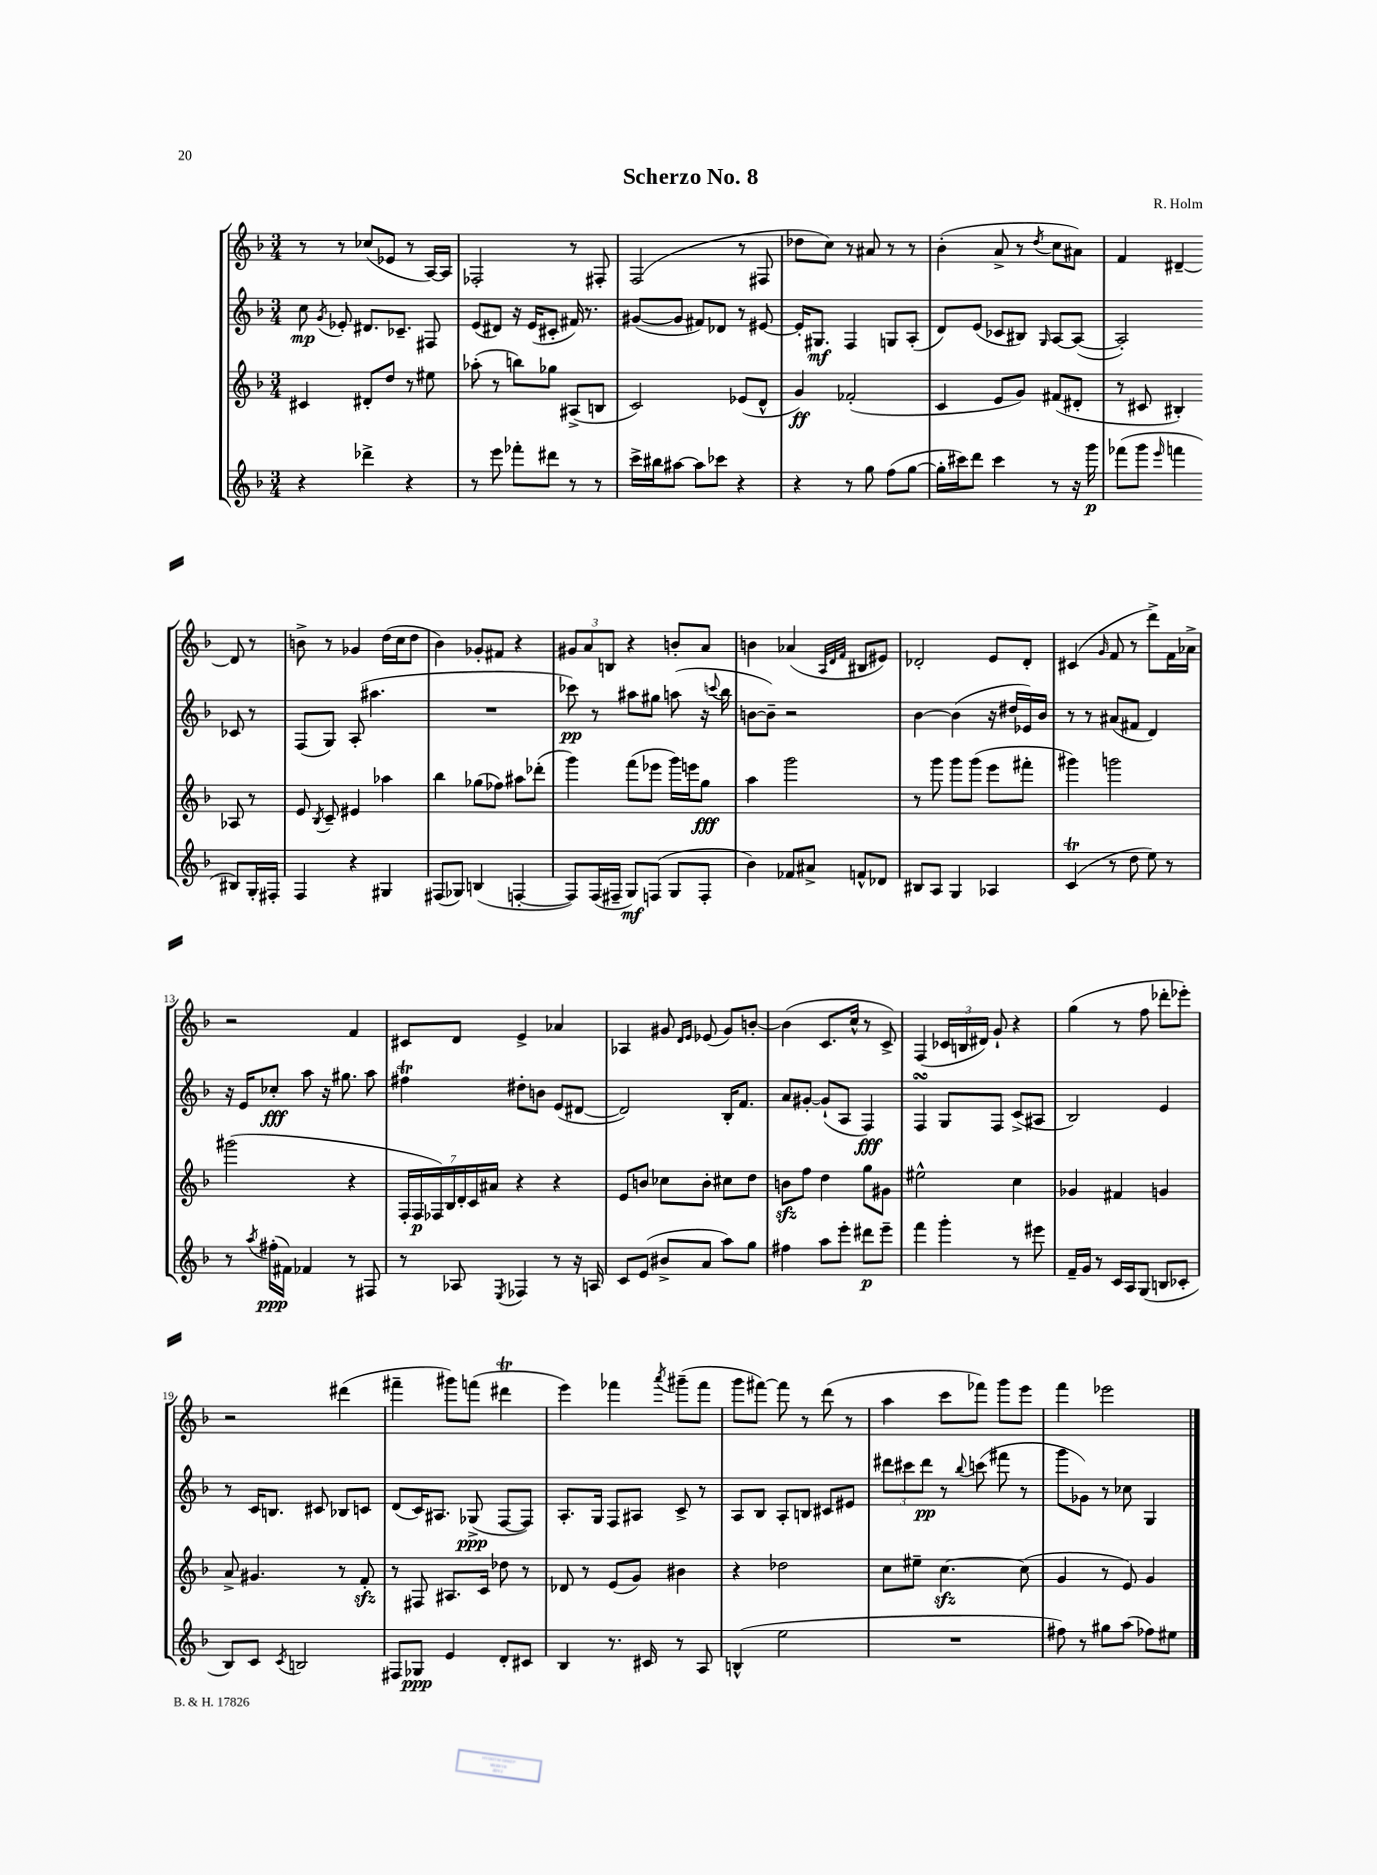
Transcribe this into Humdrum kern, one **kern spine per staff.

**kern	**kern	**kern	**kern
*staff4	*staff3	*staff2	*staff1
*clefG2	*clefG2	*clefG2	*clefG2
*k[b-]	*k[b-]	*k[b-]	*k[b-]
*M3/4	*M3/4	*M3/4	*M3/4
4r	4c#/	8cc\	8r
.	.	8qg/	.
.	.	8e-'/	8r
4ddd-^\	8d#'/L	8.d#/L	(8cc-/L
.	8dd/J	.	8e-/J
.	.	8.c-~/J	.
4r	8r	.	8r
.	8ee#\	8F#/	[16A/LL)
.	.	.	16A/]JJ
=	=	=	=
8r	(8aa-'\	(8e/L	2F-'/
8eee\	8r	8d#/J)	.
8fff-'\L	8bb\L)	16r	.
.	.	(16e/LK	.
8ddd#\J	8gg-\J	8c#'/J	.
8r	(8A#^/L	16f#/)	8r
.	.	8.r	.
8r	8B/J	.	8F#'/
=	=	=	=
16ccc^\LL	2c/)	([8g#/L	(2F/
16bb#\J	.	.	.
[8aa#\J	.	8g#/]J	.
8aa#\]L	.	8f#/L)	.
8ccc-\J	.	8d-/J	.
4r	(8e-/L	8r	8r
.	8d^^/J	[8e#/	8F#/
=	=	=	=
4r	4g/)	16e#'/]LK	8dd-\L
.	.	8.G#/J	.
.	.	.	8cc\J)
8r	(2f-'/	4F/	8r
8gg\	.	.	8a#/
(8ff\L	.	8G/L	8r
[8gg\J	.	(8A'/J	8r
=	=	=	=
16gg'\]LL	4c/	8d/L)	(4b-'\
16ccc#\J)	.	.	.
8ddd\J	.	(8e/J	.
4ccc#\	8e/L	8c-/L	8a^/
.	8g/J)	8B#/J)	8r
.	.	16qqG/	8qdd/
8r	(8f#/L	[8A/L	8cc\L
16r	8d#'/J	(8A/_J	8a#\J)
16ggg\	.	.	.
=	=	=	=
(8fff-\L	8r	2A'/])	4f/
8ggg\J	8c#/	.	.
16qqeee/	.	.	.
4fff\	4B#'/)	.	[4d#~/
8B#/L)	8A-/	8c-/	8d#/]
16G'/L	8r	8r	8r
16F#'/JJ	.	.	.
=	=	=	=
4F/	8e/	(8F/L	8b^\
.	8qB-/	.	.
.	8c~/	8G/J)	8r
4r	4e#/	(8A'/	4g-/
.	.	4.aa#\	.
4G#/	4aa-\	.	(16dd\LL
.	.	.	16cc\J
.	.	.	8dd\J
=	=	=	=
(8F#/L	4bb-\	2.r	4b-\)
8G-/J)	.	.	.
(4B/	(8gg-\L	.	8g-'/L
.	8ff-\J)	.	8f#/J
[4F'/	8aa#\L	.	4r
.	(8ddd-'\J	.	.
=	=	=	=
8F/]L)	4ggg\)	8ccc-\)	12g#/L
.	.	.	12a/
(16F/L	.	8r	.
.	.	.	12B/J
16F#~/JJ	.	.	.
8G/L)	(8fff\L	8aa#\L	4r
(8F/J	8eee-\J	8gg#\J	.
8G/L	16ggg\LL)	(8aa\	8b'/L
.	16eee\J	.	.
8F'/J	8gg\J	16r	8a/J
.	.	8qqccc/	.
.	.	16bb-\	.
=	=	=	=
4b-\)	4aa\	[8b\L	4b\
.	.	8b~\]J)	.
8f-/L	2ggg\	2r	(4a-/
8a#^/J	.	.	.
.	.	.	32qqA/LLL
.	.	.	32qqd/
.	.	.	32qqf/JJJ
8f^^/L	.	.	8B#/L
8d-/J	.	.	8e#/J)
=	=	=	=
8B#/L	8r	[4b-\	2d-'/
8A/J	8ggg\	.	.
4G/	8ggg\L	(4b-\]	.
.	(8ggg\J	.	.
4A-/	8eee\L	16r	8e/L
.	.	16dd#/LL	.
.	8fff#'\J	16e-/)	8d-'/J
.	.	16b-/JJ	.
=	=	=	=
(4c/	4ggg#\)	8r	(4c#/
.	.	8r	.
.	.	.	16qqg/
8r	2ggg\	(8a#/L	8f/
8dd\	.	8f#/J	8r
8ee\)	.	4d/)	8ddd^\L)
8r	.	.	16f\L
.	.	.	16a-^\JJ
=	=	=	=
8r	(2ggg#\	16r	2r
.	.	16e/LK	.
8qaa/	.	.	.
(16ff#'\LL	.	8cc-'/J	.
16f#\JJ)	.	.	.
4f-/	.	8aa\	.
.	.	16r	.
.	.	8.gg#\	.
8r	4r	.	4f/
8F#/	.	8aa\	.
=	=	=	=
8r	28F'/LL	4ff#\	8c#/L
.	28F/	.	.
.	28F-/)	.	.
.	28B-/	.	.
8A-/	.	.	8d/J
.	28d'/	.	.
.	28c/	.	.
.	28a#/JJ	.	.
8qE/	.	.	.
4F-/	4r	8dd#'\L	4e^/
.	.	8b\J	.
8r	4r	(8e/L	4a-/
16r	.	[8d#/J	.
16A/	.	.	.
=	=	=	=
8c/L	8e/L	2d#/])	4A-/
(8e/J	8b/J	.	.
8b#^/L	8cc-\L	.	8g#/
.	.	.	16qqd/LL
.	.	.	16qqe/JJ
8a/J	8b'\J	.	(8e-/
8aa\L)	8cc#\L	16B-'/LK	8g#/L)
.	.	8.f/J	.
8gg\J	8dd\J	.	[8b'/J
=	=	=	=
4ff#\	8b\L	8a/L	(4b\]
.	8ff\J	[8g#'/J	.
8aa\L	4dd\	(8g#`/]L	8.c/L
8eee'\J	.	8A/J	.
.	.	.	16cc^^/Jk
8ddd#\L	8gg\L	4F/)	8r
8eee~\J	8g#\J	.	8c^/)
=	=	=	=
4fff\	2ee#^^\	4F/	(4F/
4ggg'\	.	8G/L	24c-/LL
.	.	.	24B/
.	.	.	24d#/JJ)
.	.	8F/J	8g`/
8r	4cc\	(8c^/L	4r
8eee#\	.	8A#/J	.
=	=	=	=
16f~/LL	4g-/	2B-/)	(4gg\
16g/JJ	.	.	.
8r	.	.	.
16c/LL	4f#/	.	8r
16A/J	.	.	.
(8G/J	.	.	8ff\
8B/L	4g/	4e/	8ddd-'\L
8c-'/J	.	.	8eee-'\J)
=	=	=	=
8B-/L)	8a^/	8r	2r
8c/J	4.g#/	16c/LK	.
.	.	8.B/J	.
8qc/	.	.	.
2B/	.	.	.
.	.	8c#/	.
.	8r	8B-/L	(4ddd#\
.	8f'/	8c/J	.
=	=	=	=
8F#/L	8r	(8d/L	4fff#~\
8G-/J	8F#/	16c/K)	.
.	.	8.A#/J	.
4e/	8.A#/L	.	8ggg#\L)
.	.	(8G-^/	(8fff\J
.	16c/Jk	.	.
8d'/L	8dd-\	[8F/L	4ddd#\
8c#/J	8r	8F/]J)	.
=	=	=	=
4B-/	8d-/	8.A'/L	4eee\)
.	8r	.	.
.	.	16G/Jk	.
8.r	(8e/L	8F/L	4fff-\
.	8g/J)	8A#/J	.
16c#/	.	.	.
.	.	.	8qaaa/
8r	4b#\	8c^/	(8ggg#~\L
8A/	.	8r	8fff-\J
=	=	=	=
(4B^^/	4r	8A/L	8ggg\L
.	.	8B-/J	[8fff#\J)
2ee\	2dd-\	8A'/L	8fff#\]
.	.	8B/J	8r
.	.	8c#/L	(8ddd\
.	.	8e#/J	8r
=	=	=	=
2.r	8cc\L	12ddd#\L	4aa\
.	.	12ccc#\	.
.	8ee#~\J	.	.
.	.	12ddd#\J	.
.	[4.cc\	8r	8ccc\L
.	.	8qqbb-/	.
.	.	(8ccc\	8fff-\J)
.	.	8fff#\	8ggg\L
.	(8cc\]	8r	8eee\J
=	=	=	=
8ff#\)	4g/	8ggg\L	4fff\
8r	.	8g-\J)	.
8gg#\L	8r	8r	2eee-\
(8aa\J	8e/)	8cc-\	.
8ff-\L)	4g/	4G/	.
8ee#\J	.	.	.
==	==	==	==
*-	*-	*-	*-
